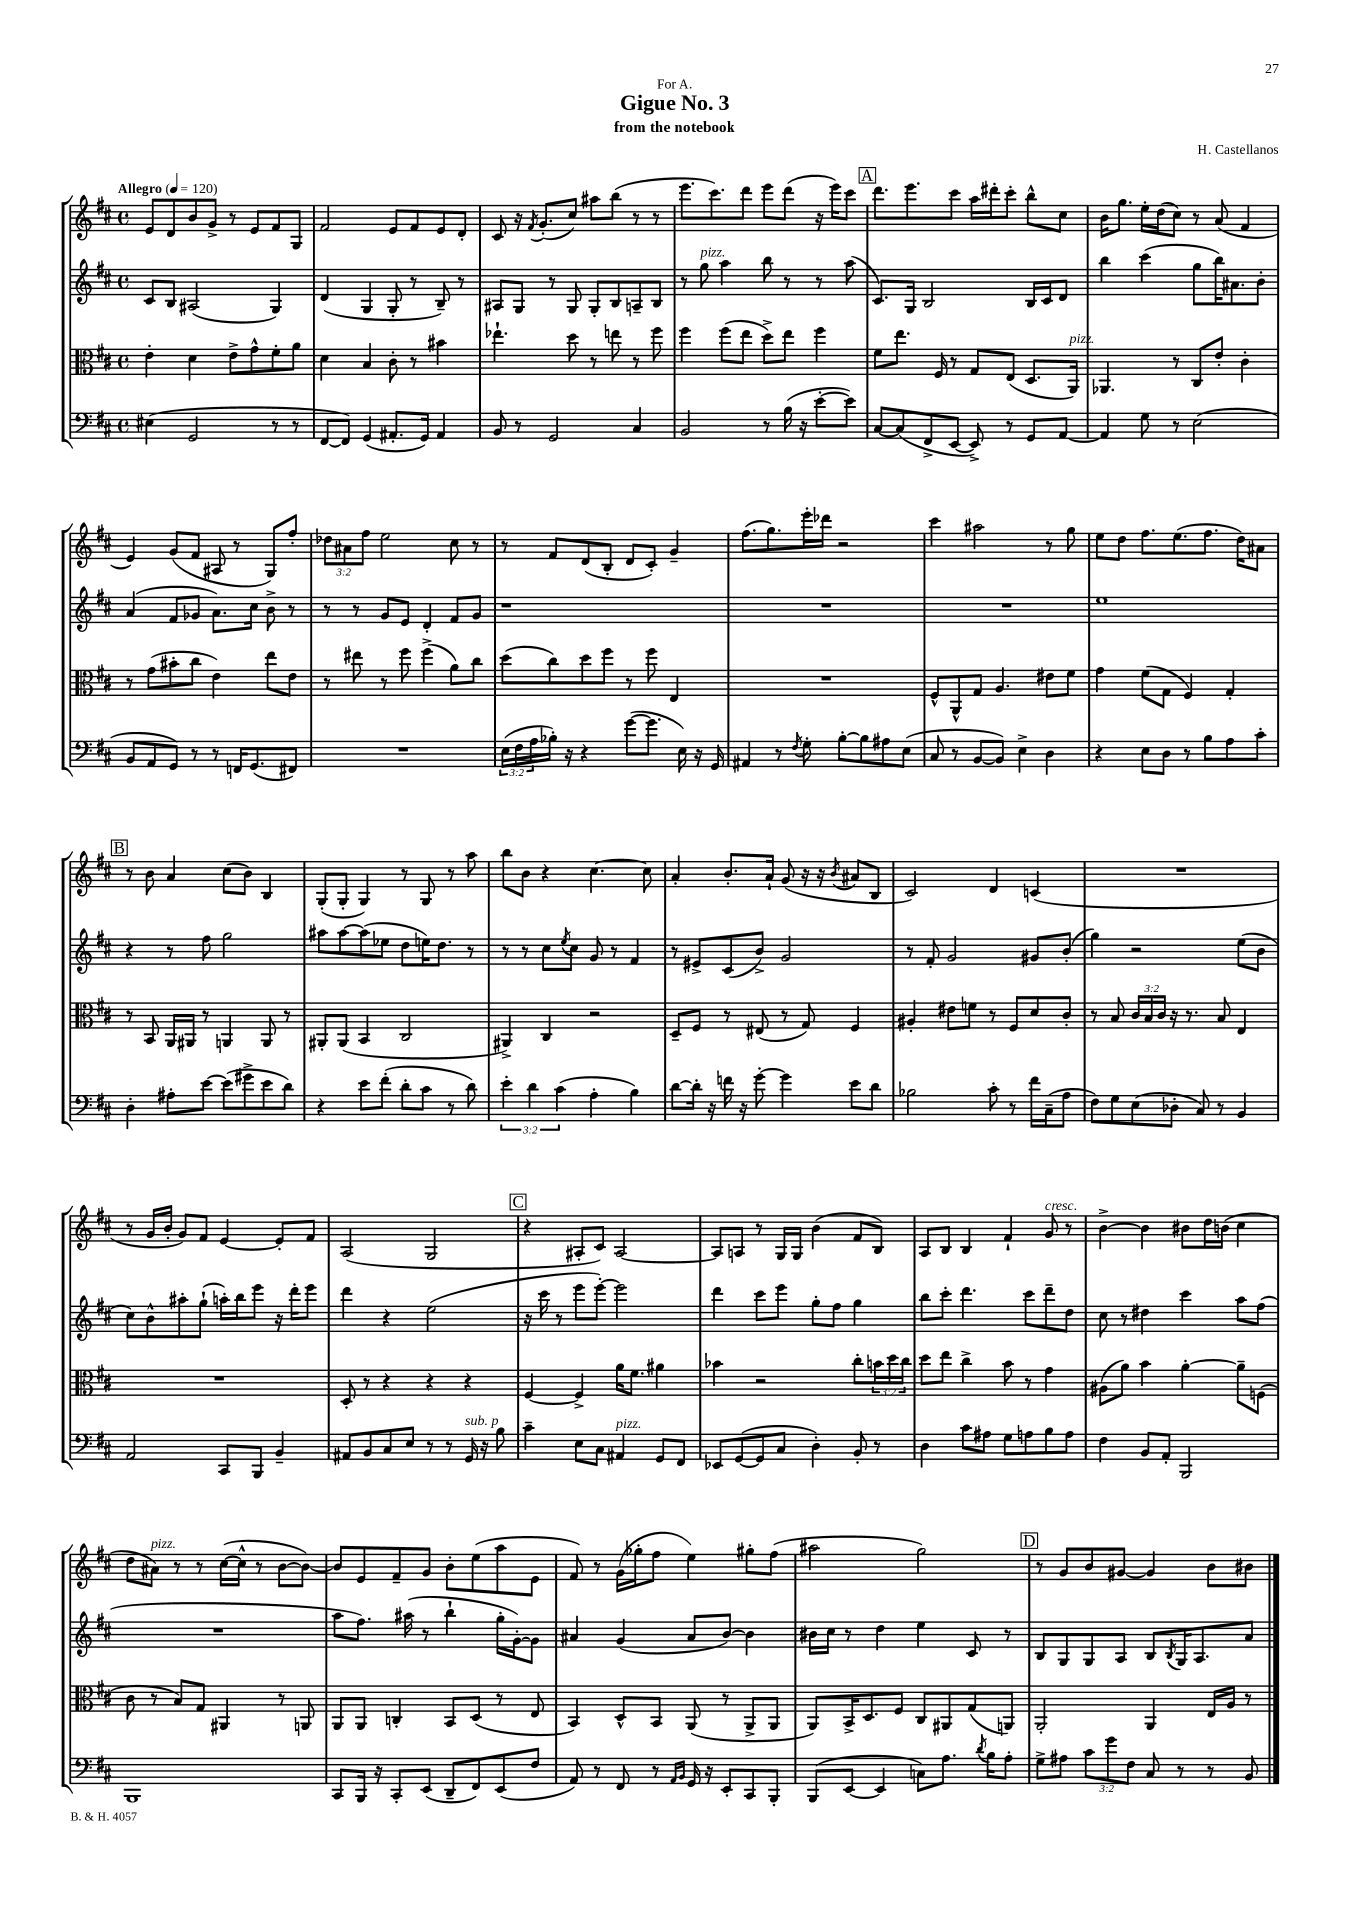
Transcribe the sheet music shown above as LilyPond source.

\header { title = "Gigue No. 3" composer = "H. Castellanos" subtitle = "from the notebook" dedication = "For A." }
<<
\new StaffGroup <<
\new Staff = "s0" {
    \clef treble \key d \major \defaultTimeSignature \time 4/4 \override Staff.TupletNumber.text = #tuplet-number::calc-fraction-text \tempo "Allegro" 4 = 120
    e'8 d'8 b'8 g'8-> r8 e'8 fis'8 g8 |
    fis'2 e'8 fis'8 e'8 d'8-. |
    cis'8 r16 \acciaccatura { fis'8 } g'8.-.( cis''8) ais''8 b''8( r8 r8 |
    e'''8. cis'''8.) d'''8 e'''8 d'''8( r16 e'''16) cis'''8 |
    \mark \markup { \box "A" } d'''8. e'''8. cis'''8 a''16 dis'''16-. cis'''8-. b''8-^ cis''8 |
    b'16 g''8. e''16-. d''16( cis''8) r8 a'8( fis'4 |
    e'4) g'8( fis'8 ais8 r8 g8) fis''8-. |
    \tuplet 3/2 { des''8 ais'8 fis''8 } e''2 cis''8 r8 |
    r8 fis'8 d'8( b8-. d'8 cis'8-.) g'4-- |
    fis''8.( g''8.) e'''16-. des'''16 r2 |
    cis'''4 ais''2 r8 g''8 |
    e''8 d''8 fis''8. e''8.( fis''8. d''16) ais'8 |
    \mark \markup { \box "B" } r8 b'8 a'4 cis''8( b'8) b4 |
    g8-.( g8-. g4) r8 g8 r8 a''8 |
    b''8 b'8 r4 cis''4.~ cis''8 |
    a'4-. b'8.-. a'16-! g'8( r16 r16 \acciaccatura { b'8 } ais'8 b8 |
    cis'2) d'4 c'4( |
    R1 |
    r8 g'16 b'16-. g'8) fis'8 e'4~ e'8-. fis'8 |
    a2( g2 |
    \mark \markup { \box "C" } r4 ais8-. cis'8) ais2~ |
    ais8 a8 r8 g16 g16 b'4( fis'8 b8) |
    a8 b8 b4 fis'4-! g'8^\markup { \italic "cresc." } r8 |
    b'4~-> b'4 bis'8 d''16 b'16( cis''4 |
    d''8 ais'8^\markup { \italic "pizz." }) r8 r8 cis''16~( cis''16-^ r8 b'8~ b'8~) |
    b'8 e'8 fis'8-- g'8 b'8-. e''8( a''8 e'8 |
    fis'8) r8 g'16( ges''16-. fis''8 e''4) gis''8-. fis''8( |
    ais''2 g''2) |
    \mark \markup { \box "D" } r8 g'8 b'8 gis'8~ gis'4 b'8 bis'8 \bar "|." |
}
\new Staff = "s1" {
    \clef treble \key d \major \defaultTimeSignature \time 4/4
    cis'8 b8 ais2( g4) |
    d'4( g4 g8-. r8 b8--) r8 |
    ais8 g8 r8 g8 g8-. b8 a8-- b8 |
    r8 g''8^\markup { \italic "pizz." } a''4 b''8 r8 r8 a''8( |
    \mark \markup { \box "A" } cis'8.) g16 b2 b16 cis'16 d'8 |
    b''4 cis'''4( g''8 b''16) ais'8. b'8-. |
    a'4( fis'8 ges'8 a'8.) cis''16 b'8-> r8 |
    r8 r8 g'8 e'8 d'4-. fis'8 g'8 |
    r1 |
    R1 |
    R1 |
    e''1 |
    \mark \markup { \box "B" } r4 r8 fis''8 g''2 |
    ais''8 ais''8~ ais''8( ees''8 d''8 e''16) d''8. r8 |
    r8 r8 cis''8 \acciaccatura { e''8 } cis''8 g'8 r8 fis'4 |
    r8 eis'8-> cis'8( b'8->) g'2 |
    r8 fis'8-. g'2 gis'8 b'8-.( |
    g''4) r2 e''8( b'8 |
    cis''8) b'8-^ ais''8-. g''8-!( a''16-.) b''16 e'''8 r16 d'''16-. e'''8 |
    d'''4 r4 e''2( |
    \mark \markup { \box "C" } r16 cis'''16 r8 e'''8 e'''8~-.) e'''2 |
    d'''4 cis'''8 e'''8 g''8-. fis''8 g''4 |
    b''8 cis'''8-. d'''4. cis'''8 d'''8-- d''8 |
    cis''8 r8 dis''4 cis'''4 a''8 fis''8( |
    R1 |
    a''8 fis''8.) ais''16( r8 b''4-! g''16-. g'16~-.) g'8 |
    ais'4 g'4( ais'8 b'8~) b'4 |
    bis'16 cis''16 r8 d''4 e''4 cis'8 r8 |
    \mark \markup { \box "D" } b8 g8 g8 a8 b8 \acciaccatura { b8 } g16 a8. a'8 \bar "|." |
}
\new Staff = "s2" {
    \clef alto \key d \major \defaultTimeSignature \time 4/4 \override Staff.TupletNumber.text = #tuplet-number::calc-fraction-text
    e'4-. d'4 e'8-> g'8-^ fis'8-. a'8 |
    d'4 b4 cis'8-. r8 bis'4 |
    ees''4.-! d''8 r8 e''8 r8 fis''8 |
    fis''4 fis''8( e''8 d''8->) e''8 fis''4 |
    \mark \markup { \box "A" } fis'8 e''8. fis16 r8 g8 e8( d8. a,16^\markup { \italic "pizz." }) |
    aes,4. r8 cis8 e'8-. cis'4-. |
    r8 g'8( bis'8-. cis''8 e'4) e''8 e'8 |
    r8 eis''8 r8 fis''8 fis''4->( a'8) cis''8 |
    d''8( cis''8) d''8 fis''8 r8 fis''8 e4 |
    R1 |
    fis8-^ a,8-^ g8 a4. eis'8 fis'8 |
    g'4 fis'8( g8 fis4) g4-. |
    \mark \markup { \box "B" } r8 b,8 a,16 ais,16 r8 a,4 a,8 r8 |
    ais,8-. ais,8( b,4 cis2 |
    ais,4->) cis4 r2 |
    d8-- fis8 r8 eis8( r8 g8) fis4 |
    ais4-. eis'8 f'8 r8 fis8 d'8 cis'8-. |
    r8 b8 \tuplet 3/2 { cis'16 b16 cis'16 } r16 r8. b8 e4 |
    R1 |
    d8-. r8 r4 r4 r4 |
    \mark \markup { \box "C" } fis4~ fis4-> a'16 fis'8. ais'4 |
    bes'4 r2 cis''8-. \tuplet 3/2 { b'16 d''16 cis''16 } |
    d''8 e''8 cis''4-> b'8 r8 g'4 |
    ais8( a'8) b'4 a'4~-. a'8-- f8( |
    cis'8 r8 b8) g8 ais,4 r8 a,8 |
    a,8 a,8 c4-. b,8 d8( r8 e8 |
    b,4) d8-^ b,8 a,8( r8 a,8-> a,8 |
    a,8) b,16-> d8. fis8 cis8 ais,8 g8( a,8) |
    \mark \markup { \box "D" } a,2-. a,4 e16 a16 r8 \bar "|." |
}
\new Staff = "s3" {
    \clef bass \key d \major \defaultTimeSignature \time 4/4 \override Staff.TupletNumber.text = #tuplet-number::calc-fraction-text
    eis4( g,2 r8 r8 |
    fis,8~ fis,8) g,4( ais,8.-. g,16) ais,4 |
    b,8 r8 g,2 cis4 |
    b,2 r8 b16( r16 e'8~-. e'8) |
    \mark \markup { \box "A" } cis8~ cis8( fis,8-> e,8~ e,8->) r8 g,8 a,8~ |
    a,4 g8 r8 e2( |
    b,8 a,8 g,8) r8 r8 f,16 g,8.( fis,8) |
    R1 |
    \tuplet 3/2 { e16( fis16 a16 } bes16-.) r16 r4 g'8~( g'8. e16) r16 g,16 |
    ais,4 r8 \acciaccatura { fis8 } g8-. b8~-. b8 ais8 e8( |
    cis8 r8 b,8~ b,8) e4-> d4 |
    r4 e8 d8 r8 b8 a8 cis'8-. |
    \mark \markup { \box "B" } d4-. ais8-. e'8~ e'8( gis'8-> e'8 d'8) |
    r4 e'8 fis'8-.( d'8-. cis'8 r8 d'8) |
    \tuplet 3/2 { e'4-. d'4 cis'4( } a4-. b4) |
    d'8~ d'16-. r16 f'16 r16 g'8~-. g'4 e'8 d'8 |
    bes2 cis'8-. r8 fis'16 cis16--( a8 |
    fis8) g8 e8( des8-. cis8) r8 b,4 |
    a,2 cis,8 b,,8 b,4-- |
    ais,8 b,8 cis8 e8 r8 r8 g,16^\markup { \italic "sub. p" } r16 b8 |
    \mark \markup { \box "C" } cis'4-- e8 cis8 ais,4^\markup { \italic "pizz." } g,8 fis,8 |
    ees,8 g,8~( g,8 cis8 d4-.) b,8-. r8 |
    d4 cis'8 ais8 g8 a8 b8 a8 |
    fis4 b,8 a,8-. b,,2 |
    b,,1 |
    cis,8 b,,16 r16 cis,8-. e,8( d,8-- fis,8) e,8( fis8 |
    a,8) r8 fis,8 r8 \grace { a,16 b,16 } g,16 r16 e,8-. cis,8 b,,8-. |
    b,,8( e,8~ e,4 c8) a8. \acciaccatura { d'8 } b16 a8-. |
    \mark \markup { \box "D" } g8-> ais8 \tuplet 3/2 { cis'8 g'8 fis8 } cis8 r8 r8 b,8 \bar "|." |
}
>>
>>
\layout { \context { \Score \remove "Bar_number_engraver" } }
